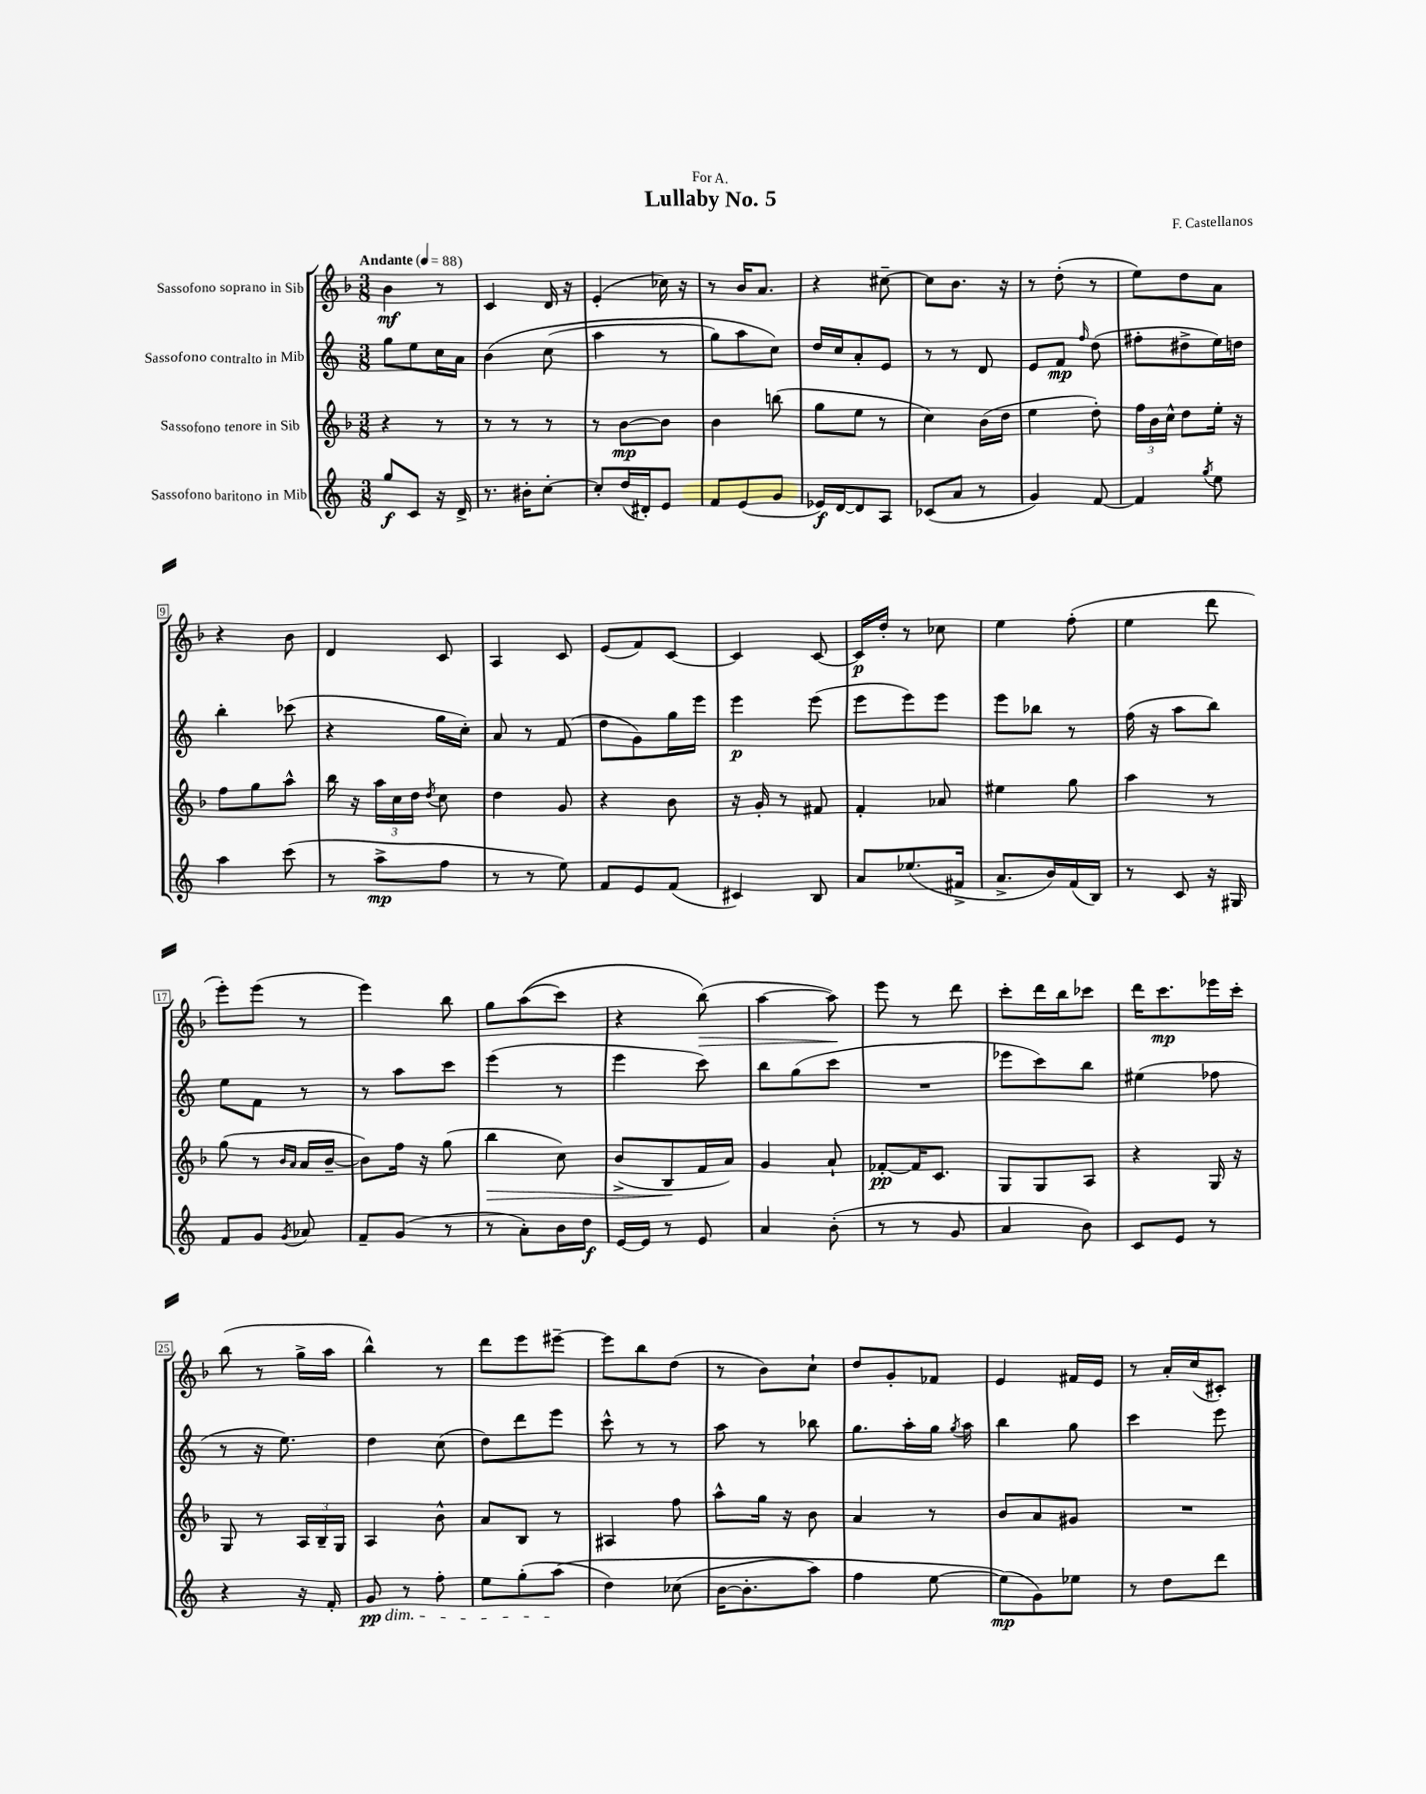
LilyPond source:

\header { title = "Lullaby No. 5" composer = "F. Castellanos" dedication = "For A." }
<<
\new StaffGroup <<
\new Staff = "s0" \with { instrumentName = "Sassofono soprano in Sib" } {
    \clef treble \key f \major \numericTimeSignature \time 3/8 \tempo "Andante" 4 = 88
    \autoBeamOff bes'4\mf r8 |
    c'4 d'16 r16 |
    e'4-.( ces''16) r16 |
    r8 bes'16[ a'8.] |
    r4 cis''8~-- |
    cis''8[ bes'8.] r16 |
    r8 d''8-.( r8 |
    e''8[) d''8 a'8] |
    r4 bes'8 |
    d'4 c'8 |
    a4 c'8 |
    e'8[( f'8) c'8]~ |
    c'4 c'8~ |
    c'16[\p d''16]-. r8 ces''8 |
    e''4 f''8-.( |
    e''4 d'''8 |
    e'''8[-.) e'''8]( r8 |
    e'''4) bes''8 |
    g''8[ a''8(\( c'''8]) |
    r4 bes''8\>(\) |
    a''4~ a''8\!) |
    e'''8 r8 d'''8 |
    c'''8[-. d'''16 bes''16 ces'''8] |
    d'''16[ c'''8.\mp ees'''16 c'''16]-. |
    bes''8( r8 g''16[-> a''16] |
    bes''4-^) r8 |
    d'''8[ e'''8 eis'''8]~-- |
    eis'''8[ bes''8 d''8]( |
    r8 bes'8[) c''8]-! |
    d''8[ g'8-. fes'8] |
    e'4 fis'16[ e'16] |
    r8 a'16[-. c''16( cis'8]-.) \bar "|." |
}
\new Staff = "s1" \with { instrumentName = "Sassofono contralto in Mib" } {
    \clef treble \key c \major \numericTimeSignature \time 3/8
    \autoBeamOff g''8[ e''8 c''16 a'16] |
    b'4\( c''8( |
    a''4 r8 |
    g''8[) a''8 c''8]\) |
    d''16[ c''16 a'8-. e'8] |
    r8 r8 d'8 |
    e'8[ f'8]\mp \grace { f''16 } d''8( |
    fis''8[-. dis''8-> e''16) d''16] |
    b''4-. ces'''8( |
    r4 g''16[ c''16]-.) |
    a'8 r8 f'8( |
    d''8[ g'8) g''16 e'''16] |
    e'''4\p e'''8( |
    e'''8[ e'''8) e'''8] |
    e'''8[ bes''8] r8 |
    f''16( r16 a''8[ b''8]) |
    e''8[ f'8] r8 |
    r8 a''8[ c'''8] |
    e'''4( r8 |
    e'''4 c'''8) |
    b''8[ g''8( c'''8] |
    R4. |
    ees'''8[ c'''8) b''8] |
    eis''4( fes''8 |
    r8 r16 e''8.) |
    d''4 c''8( |
    d''8[) d'''8 e'''8] |
    c'''8-^ r8 r8 |
    a''8 r8 bes''8 |
    g''8.[ a''16-. g''16] \acciaccatura { g''8 } a''16 |
    b''4 g''8 |
    c'''4 e'''8 \bar "|." |
}
\new Staff = "s2" \with { instrumentName = "Sassofono tenore in Sib" } {
    \clef treble \key f \major \numericTimeSignature \time 3/8
    \autoBeamOff r4 r8 |
    r8 r8 r8 |
    r8 bes'8[~\mp bes'8] |
    bes'4 b''8( |
    g''8[ e''8] r8 |
    c''4) bes'16[( d''16] |
    e''4 d''8-.) |
    \tuplet 3/2 { f''16[ bes'16 c''16]-^ } d''8[ e''16]-. r16 |
    f''8[ g''8 a''8]-^ |
    bes''16 r16 \tuplet 3/2 { a''16[ c''16 d''16] } \acciaccatura { d''8 } c''8 |
    d''4 g'8 |
    r4 bes'8 |
    r16 g'16-. r8 fis'8 |
    f'4-. aes'8 |
    eis''4 g''8 |
    a''4 r8 |
    g''8( r8 \grace { bes'16[ a'16] } a'16[ bes'16]~-- |
    bes'8[) f''16] r16 g''8( |
    bes''4\> c''8) |
    bes'8[->( bes8\! f'16 a'16]) |
    g'4 a'8-! |
    fes'8[~-.\pp fes'16 c'8.] |
    g8[ g8 a8] |
    r4 g16 r16 |
    g8 r8 \tuplet 3/2 { a16[ bes16-- g16] } |
    a4 bes'8-^ |
    a'8[ bes8] r8 |
    ais4 f''8 |
    a''8[-^ g''16] r16 bes'8 |
    a'4 r8 |
    bes'8[ a'8 gis'8] |
    R4. \bar "|." |
}
\new Staff = "s3" \with { instrumentName = "Sassofono baritono in Mib" } {
    \clef treble \key c \major \numericTimeSignature \time 3/8
    \autoBeamOff g''8[\f c'8] r16 d'16-> |
    r8. bis'16[-. c''8]~-. |
    c''8[-. d''16( dis'16-.) e'8] |
    f'8[ e'8( g'8] |
    ees'16[\f) d'16~ d'8 a8] |
    ces'8[( a'8] r8 |
    g'4) f'8~ |
    f'4 \acciaccatura { g''8 } e''8 |
    a''4 c'''8( |
    r8 a''8[->\mp f''8] |
    r8 r8 e''8) |
    f'8[ e'8 f'8]( |
    cis'4) b8 |
    a'8[ ees''8.( fis'16]-> |
    a'8.[-> b'16) f'16( b16]) |
    r8 c'8 r16 gis16 |
    f'8[ g'8] \acciaccatura { g'8 } aes'8 |
    f'8[-- g'8]( r8 |
    r8 a'8[-.) b'16 d''16]\f |
    e'16[~ e'16] r8 e'8 |
    a'4 b'8-.( |
    r8 r8 g'8 |
    a'4 b'8) |
    c'8[ e'8] r8 |
    r4 r16 f'16-. |
    g'8\pp\dim r8 f''8-. |
    e''8[ g''8-.( a''8]\!\( |
    d''4) ces''8( |
    b'16[~ b'8.-. a''8]) |
    f''4 e''8~ |
    e''8[\mp(\) g'8) ees''8] |
    r8 d''8[ d'''8] \bar "|." |
}
>>
>>
\layout { \context { \Score \override BarNumber.stencil = #(make-stencil-boxer 0.1 0.3 ly:text-interface::print) } }
